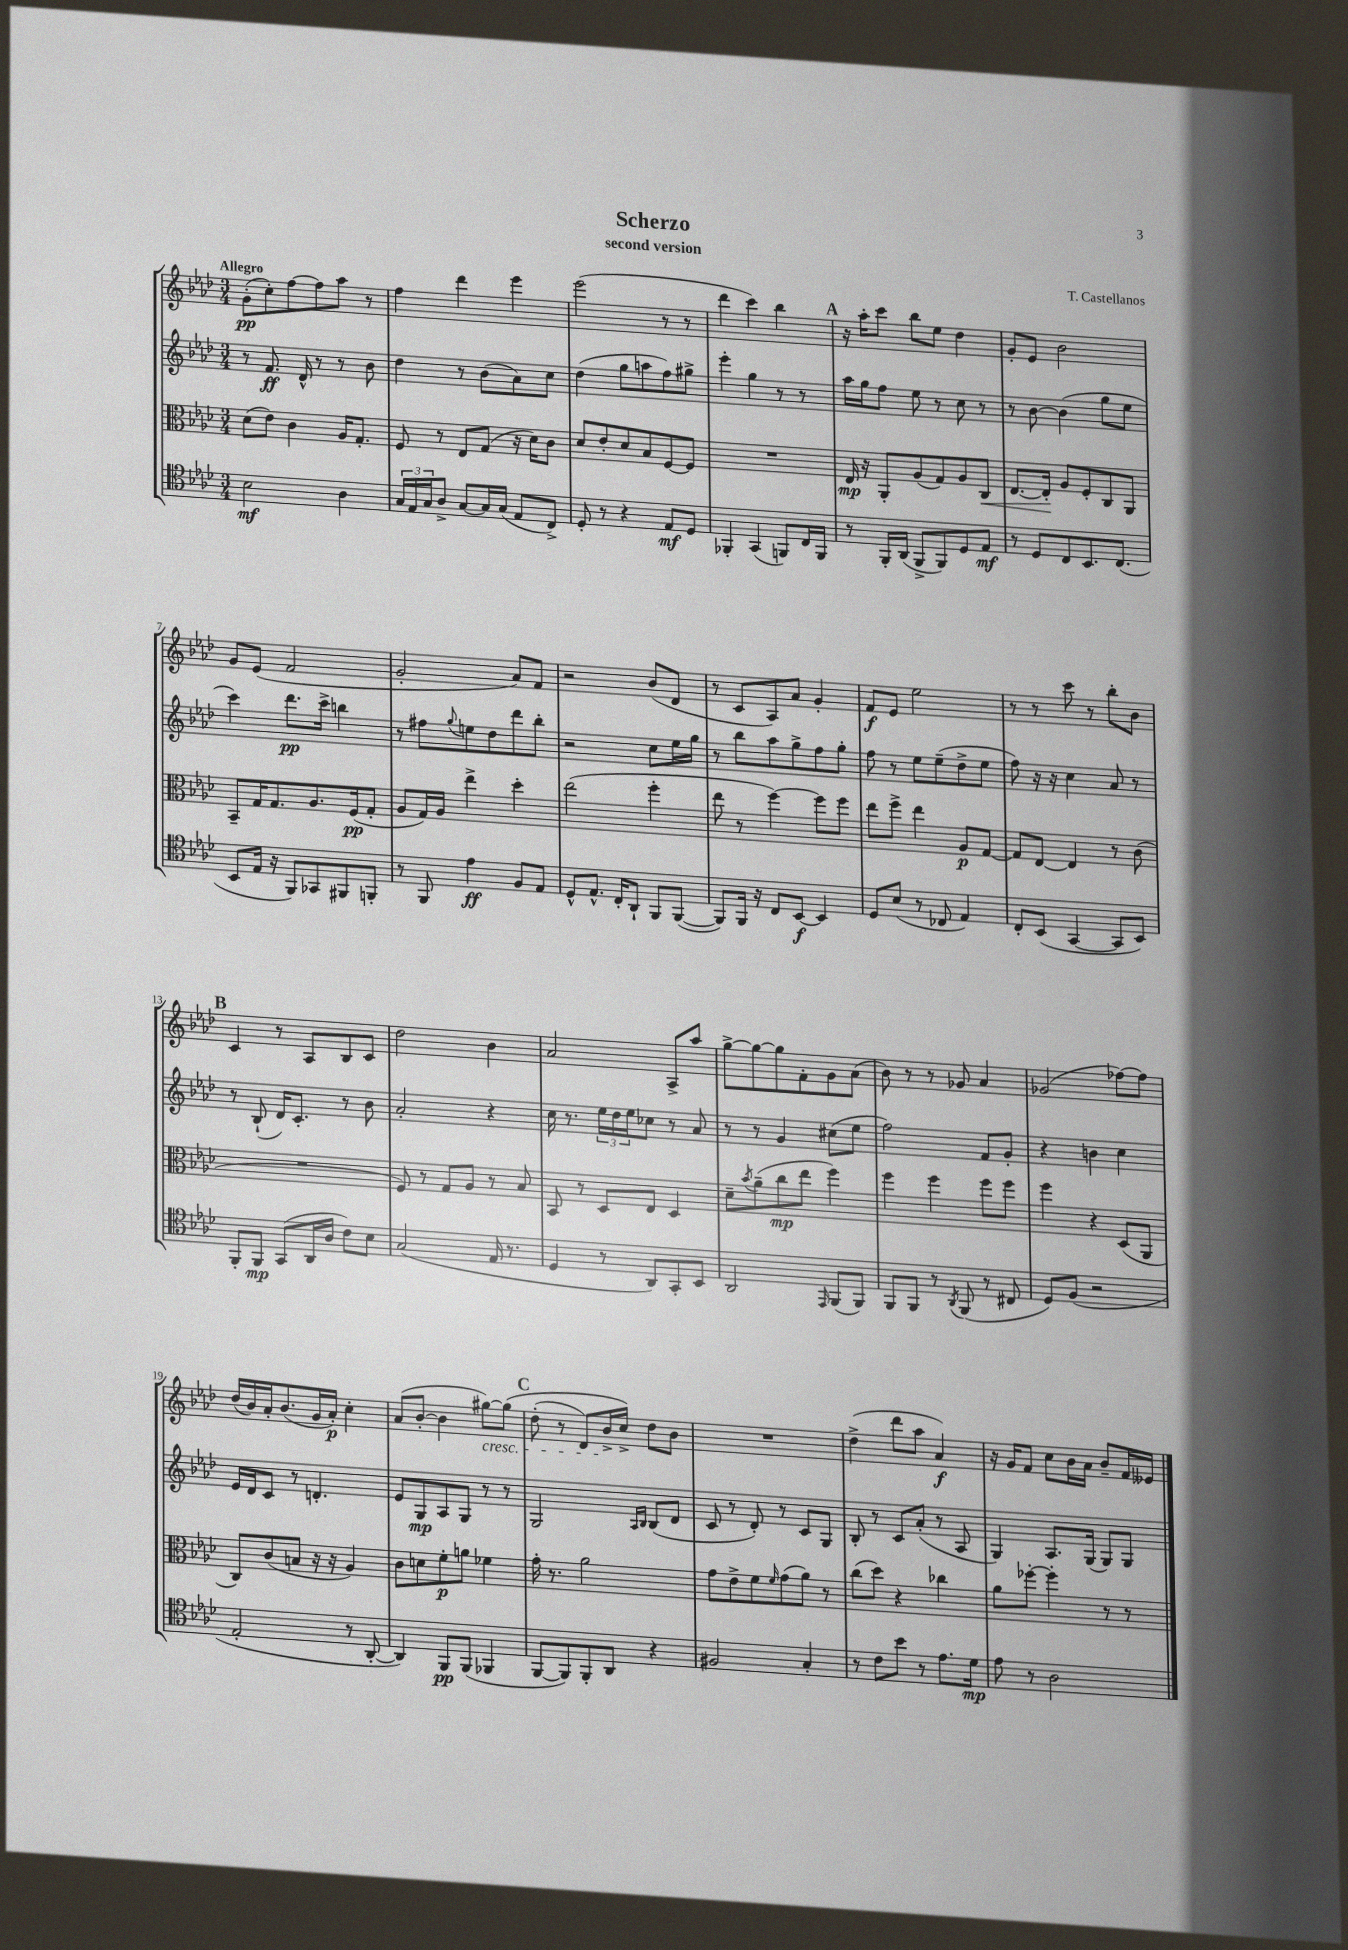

**kern	**kern	**kern	**kern
*staff4	*staff3	*staff2	*staff1
*clefC4	*clefC3	*clefG2	*clefG2
*k[b-e-a-d-]	*k[b-e-a-d-]	*k[b-e-a-d-]	*k[b-e-a-d-]
*M3/4	*M3/4	*M3/4	*M3/4
2B-	(8d-	8r	(8g'
.	8e-)	8.f	8cc')
.	4c	.	[8ff
.	.	16d-^^	.
.	.	8r	8ff]
4A-	16A-	8r	8aa-
.	8.G'	.	.
.	.	8b-	8r
=	=	=	=
24G	8F	4dd-	4ff
24E-	.	.	.
24G	.	.	.
8A-^	8r	.	.
[8G	8E-	8r	4ddd-
16G]	(8G	(8b-	.
(16G	.	.	.
8E-	16r	8a-)	4eee-
.	16d-)	.	.
8C^)	8c	8cc	.
=	=	=	=
8D-'	8d-	(4dd-	(2eee-
8r	8e-'	.	.
4r	8d-	8gg	.
.	8B-	8aa	.
8E-	[8F	8ff)	8r
8D-	8F]	8gg#^	8r
=	=	=	=
4FF-'	2.r	4eee-'	4ddd-
(4GG	.	4gg	4ccc)
8FF)	.	8r	4bb-
16C	.	8r	.
16FF	.	.	.
=	=	=	=
8r	16E-	16aa-	16r
.	16r	16gg	16aa-'
16FF'	8AA-'	8ff	8ccc
(16AA-	.	.	.
8FF^	(8A-	8ee-	8bb-
8FF)	8G)	8r	8ee-
8D-	8A-	8cc	4dd-
8E-	8C	8r	.
=	=	=	=
8r	[8.E-	8r	8g'
8D-	.	[8b-	8e-
.	16E-']	.	.
8C	8A-	(4b-]	2b-
8.BB-	8F'	.	.
.	8C	8gg	.
(8.C	.	.	.
.	8AA-	8ee-	.
=	=	=	=
8BB-	8BB-~	4ccc)	8g
16E-	16G	.	(8e-
16r	8.G	.	.
8FF)	.	8.ddd-	2f
8GG-	8.A-	.	.
.	.	16ccc^	.
8FF#	.	4bb	.
.	(16F	.	.
8FF'	8G'	.	.
=	=	=	=
8r	8A-	8r	2g'
8FF	16G)	8ff#	.
.	16A-	.	.
.	.	8qqgg	.
4e-	4ee-^	8ee	.
.	.	8dd-	.
8F	4dd-'	8ddd-	8a-)
8E-	.	8bb-'	8f
=	=	=	=
8D-^^	(2ee-	2r	2r
8.E-^^	.	.	.
16C'	.	.	.
8AA-`	.	.	.
8FF	4ff'	8cc	(8b-
([8FF	.	16ee-	8d-
.	.	16gg	.
=	=	=	=
8FF])	8ee-	8r	8r
16FF	8r	8bb-	8c
16r	.	.	.
8C	[4ff)	8aa-	8A-)
[8BB-	.	8gg^	8a-
4BB-]	8ff]	8ff	4g'
.	8ff	8gg'	.
=	=	=	=
8D-	8ee-	8ff	8f
(8B-	8ff^	8r	8e-
8r	4ee-	8ee-	2ee-
8C-	.	(8ee-~	.
4E-)	8A-	8dd-^	.
.	[8G	8ee-	.
=	=	=	=
8C'	8G]	8ff)	8r
(8BB-	[8E-	16r	8r
.	.	16r	.
[4GG	4E-]	4cc	8ccc
.	.	.	8r
8GG]	8r	8a-	8bb-'
8BB-)	(8c	8r	8b-
=	=	=	=
8FF'	2.r	8r	4c
8FF	.	(8B-`	.
(8GG	.	16d-)	8r
.	.	8.c'	.
16AA-	.	.	8A-
16A-	.	.	.
8c)	.	8r	8B-
8B-	.	8b-	8c
=	=	=	=
(2G	8F)	2a-'	2dd-
.	8r	.	.
.	8G	.	.
.	8A-	.	.
16E-	8r	4r	4b-
8.r	.	.	.
.	8B-	.	.
=	=	=	=
4D-	8BB-	16cc	2a-
.	.	8.r	.
.	8r	.	.
8r	8D-	24ee-	.
.	.	24dd-	.
.	.	24ee-	.
8AA-)	8E-	8cc-	.
8GG'	4D-	8r	8A-^
8BB-	.	8a-	8aa-
=	=	=	=
2AA-	8d-~	8r	[8gg^
.	8qb-	.	.
.	(8a-~	8r	8gg_
.	8cc	4g	8gg]
.	8ee-	.	8f'
16qqEE-	.	.	.
(8FF	4ff)	(8cc#	8g
8FF)	.	8ee-	(8a-
=	=	=	=
8FF	4ff	2ff)	8b-)
8FF	.	.	8r
8r	4ff	.	8r
8qAA-	.	.	.
(8FF	.	.	8g-
8r	8ff	8f	4a-
8C#	8ff	8g'	.
=	=	=	=
8D-)	4ff	4r	(2g-
(8F	.	.	.
2r	4r	4b	.
.	(8D-	4cc	[8ff-)
.	8AA-	.	8ff-]
=	=	=	=
2E-'	8C)	16e-	(16dd-
.	.	16d-	16b-)
.	(8c	8c	16a-'
.	.	.	(8.b-
.	8B	8r	.
.	16r	4.d'	16g
.	16r	.	16a-')
8r	4A-)	.	4cc'
[8AA-'	.	.	.
=	=	=	=
4AA-])	8c	8e-	(8a-
.	8d	8G	[8b-'
8FF	8f'	8A-	4b-]
(8FF	8a	8G	.
4FF-	4f-	8r	[8gg#)
.	.	8r	&(8gg#]
=	=	=	=
[8FF	16g'	2G	(8dd-'
.	8.r	.	.
8FF])	.	.	8r
8FF'	2a-	.	8d-)
8AA-	.	.	16b-^
.	.	.	16cc^&)
.	.	16qqA-	.
.	.	16qqB-	.
4r	.	(8B-	8dd-
.	.	8d-	8b-
=	=	=	=
2F#	8g	8c	2.r
.	8e-^	8r	.
.	8f	8d-')	.
.	16qqf	.	.
.	(8g	8r	.
4G'	8a-)	8c	.
.	8r	8G	.
=	=	=	=
8r	(8cc	8B-'	(4dd-^
8c	8dd-)	8r	.
8b-	4r	8c	8ddd-
8r	.	(8a-'	8aa-
8.e-	4cc-	8r	4a-)
.	.	8A-	.
16d-	.	.	.
=	=	=	=
8e-	8a-	4G)	16r
.	.	.	16g
8r	[8ff-'	.	8f
2A-	4ff-']	8.A-	8cc
.	.	.	16b-
.	.	(16G	16a-
.	8r	8G)	8b-~
.	8r	8G	16f
.	.	.	16e--
==	==	==	==
*-	*-	*-	*-
